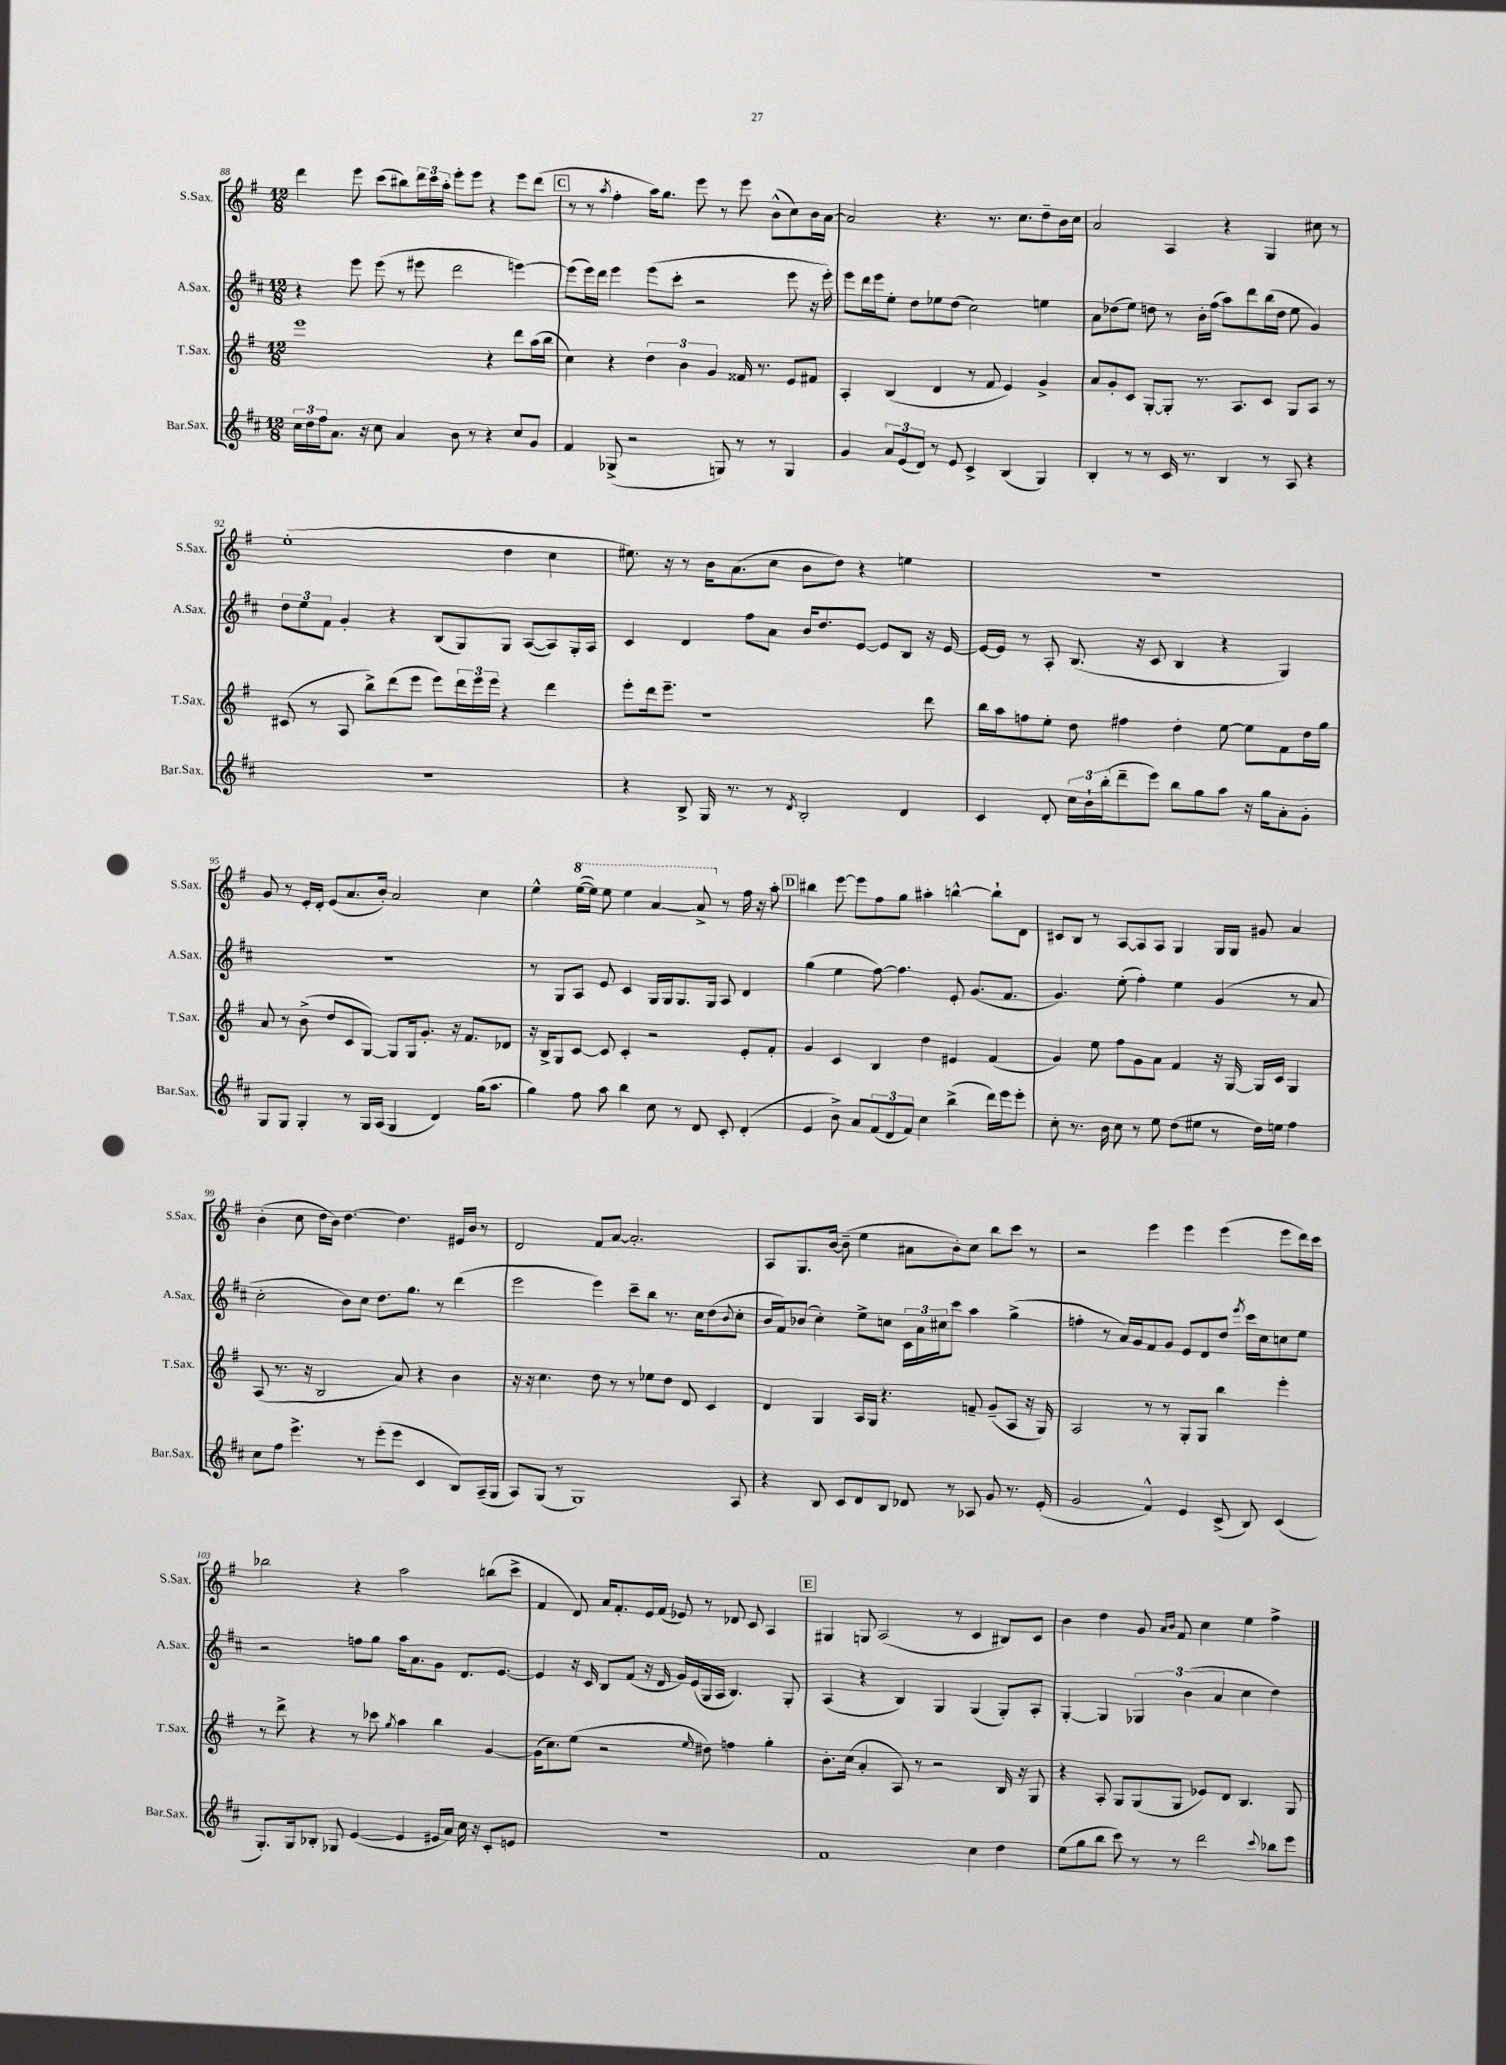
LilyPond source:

<<
\new StaffGroup <<
\new Staff = "s0" \with { instrumentName = "S.Sax." shortInstrumentName = "S.Sax." } {
    \clef treble \key g \major \numericTimeSignature \time 12/8
    d'''4 e'''8 c'''8( bis''8) \tuplet 3/2 { d'''16 c'''16 a''16-. } e'''8-. e'''8 r4 e'''8 d'''8( |
    \mark \markup { \box "C" } r8 r8 \acciaccatura { a''8 } fis''4-. a''16) g''8. e'''8 r8 e'''8 b'8-^( c''8) b'16 a'16~ |
    a'2 r4. r8. c''8. d''8-- b'16 c''16 |
    a'2 a4 r4 g4 cis''8 r8 |
    e''1-.( d''4 c''4 |
    eis''8.) r16 r8 b'16 a'8.( c''8 b'8 d''8) r4 e''4 |
    R1. |
    g'8 r8 e'16-. d'16-. e'8( a'8. b'16-.) a'2 c''4 |
    e''4-^ \ottava #1 e'''16~( e'''16) e'''8 e'''4 a''4~ a''8-> \ottava #0 r8 fis''16 r16 a''8-. |
    \mark \markup { \box "D" } bis''4 e'''8~ e'''8 fis''8 g''8 ais''4-. b''4~-^ b''8-! d'8 |
    cis'8 b8 r8 a8~ a8 a8 g4 g16 g16 gis'8 a'4 |
    b'4-.( c''8 d''16 b'16) d''4.~ d''4. eis'16 b'16 r8 |
    d'2 fis'8 a'8~ a'2.-. |
    a8 g8. b'16~ b'8--( e''4 ais'8 b'8-.) c''8 b''8 c'''8 r8 |
    r2 e'''4 e'''4 e'''4( e'''8 d'''16) c'''16 |
    bes''2 r4 a''2 b''8( c'''8-> |
    fis'4 d'8) a'16 fis'8.-. e'16 fis'16( ees'8) r8 des'8 c'8 a4 |
    \mark \markup { \box "E" } gis4 g8 a2( r8 c'4 bis8) c'8 |
    b'4 d''4 g'8 \grace { a'16 b'16 } fis'8 c''4 e''4 fis''4-> \bar "|." |
}
\new Staff = "s1" \with { instrumentName = "A.Sax." shortInstrumentName = "A.Sax." } {
    \clef treble \key d \major \numericTimeSignature \time 12/8
    r4 e'''8 e'''8( r8 eis'''8 d'''2 e'''4~) |
    \mark \markup { \box "C" } e'''8( e'''16) d'''16 e'''4 e'''8( cis'''8-. r2 e'''8 r16 e'''16-.) |
    e'''8 d'''16 e'''16 e''8-. d''8 ees''8 d''8( cis''2) e''4 |
    a'8 des''8( e''8) d''8 r8 b'16-. fis''16( a''8) d'''8 b''16( d''16 e''8 g'4) |
    \tuplet 3/2 { d''8 e''8 fis'8 } g'4-. r4 b8( g8) g8 a8~( a8) g16-. a16 |
    cis'4 d'4 fis''8 a'8 b'16 d''8. e'8~ e'8 b8 r16 e'16~ |
    e'16~ e'16 r8 a8-. b8.( r16 cis'8 b4 r4 g4) |
    R1. |
    r8 g8 a8 e'8 cis'4 g16 g16 g8. g16 a8 d'4 |
    \mark \markup { \box "D" } g''4( e''4 fis''8~) fis''4. e'8-. g'8.( fis'8. |
    g'4.) e''8-.( fis''4-.) e''4 g'4( r8 a'8 |
    cis''2-. b'8) cis''8 d''8. g''8. r8 d'''4( |
    e'''2 e'''4) cis'''8-- b''8 r8. cis''16 d''8( \appoggiatura { b'8 } cis''8-. |
    b'16 fis'16) bes'8( cis''4-.) e''8-> c''8 \tuplet 3/2 { cis'16 a'16 cis''16 } cis'''8 a''4 g''4->( |
    f''4-. r8 a'16) g'16 fis'8 g'8 e'8 d'8 d''8 \acciaccatura { e'''8 } cis'''16 cis''16 c''8 e''8 |
    r2 f''8 g''8 a''16 a'8. g'8 d'8. e'8.~ |
    e'4 r16 cis'16 b8 fis'8( r16 d'16 g'16) e'16( g16 a16 b4.) g8-. |
    \mark \markup { \box "E" } a4( r4 b4) g4 g4( g8-.) a8-. |
    g4~-. g4 \tuplet 3/2 { ges4 b'4( a'4 } cis''4 d''4) \bar "|." |
}
\new Staff = "s2" \with { instrumentName = "T.Sax." shortInstrumentName = "T.Sax." } {
    \clef treble \key g \major \numericTimeSignature \time 12/8
    e'''1 r4 d'''8 a''16( b''16 |
    \mark \markup { \box "C" } c''4) r4 \tuplet 3/2 { d''4 b'4 g'4 } fisis'16 r8. e'8 fis'8 |
    a4-. b4( d'4 r8 fis'8 e'4) g'4-> |
    a'8 g'8-. c'8 g8~-. g8-. r8. a8. c'8 g8 a8 r8 |
    cis'8( r8 a8 b''8->) d'''8( e'''8 e'''8) \tuplet 3/2 { d'''16 e'''16 e'''16 } r4 d'''4 |
    e'''8-. d'''16 e'''8.-- r1 d'''8 |
    b''16 a''16 f''8 e''8-. d''8 fis''4 d''4-. e''8~ e''8 fis'8 d''16 g''16 |
    a'8 r8 b'8->( d''8 c'8 g8~) g8 g16 g'8.-. r16 fis'8. des'8 |
    r16 b16-> g8 c'8~ c'8 c'4-. r2 e'8-. fis'8-. |
    \mark \markup { \box "D" } g'4 c'4 b4 d''4 eis'4 fis'4( |
    g'4) e''8 fis''8 g'8 a'8 fis'4 r16 g16~ g16 c'16 g4 |
    a8( r8. r16 b2 a'8) r4 b'4 |
    r16 r16 c''4. d''8 r8 r8 ees''8 d''8 d'8 c'4 |
    d'4 g4 a16 g16 r4. f'8-- g'8--( a8 r16 g16) |
    a2 r8 r8 g8-. g8 b''4 e'''4-. |
    r8 d'''8-> r4 r8 ces'''8 \acciaccatura { g''8 } a''4 b''4 g'4~ |
    g'16( c''8.) e''8( r2 \grace { e''16 } dis''8) f''4 g''4-. |
    \mark \markup { \box "E" } b'8.-. c''16( a'4-. a8) r8 r2 b16 r16 g8 |
    r4 a8-. g8 g8( g8 ees'8) d'8 b4. g8 \bar "|." |
}
\new Staff = "s3" \with { instrumentName = "Bar.Sax." shortInstrumentName = "Bar.Sax." } {
    \clef treble \key d \major \numericTimeSignature \time 12/8
    \tuplet 3/2 { cis''16 d''16 fis''16 } a'8. r16 cis''8 a'4 b'8 r8 r4 cis''8 g'8 |
    \mark \markup { \box "C" } fis'4 ges8->( r2 g8) r8 r8 g4 |
    g'4 \tuplet 3/2 { a'8 e'8( d'8) } r8 e'8 cis'4-> b4( g4) |
    b4-. r8 r8 cis'16 r8. b4 r8 a8 r4 |
    R1. |
    r4 b8-> g16 r8. r8 \acciaccatura { d'8 } b2-. d'4 |
    cis'4 d'8-. \tuplet 3/2 { cis''16 b'16-! b''16-.( } d'''8-- e'''8) b''8 g''8 a''8 r16 g''16 a'8-. g'8-. |
    g8 g8 g4-. r8 g16 a16( g4 d'4) g''16( a''8. |
    g''4) fis''8 a''8 b''4 cis''8 r8 d'8 cis'8-. d'4-.( |
    \mark \markup { \box "D" } e'4 b'8->) a'8 \tuplet 3/2 { fis'8( d'8 fis'8) } cis''4 b''4->( d'''16) e'''16 e'''8-. |
    cis''8-. r8. b'16 cis''8 r8 e''8 d''8( eis''8 r8 d''16) e''16 fis''4 |
    cis''8 fis''8 e'''4.-> r8 e'''8-.( e'''8 cis'4 b8) a16--( g16 |
    a8) g8( r8 g1) a8 |
    r4 b8 cis'8 d'8 b8 des'8 r8 aes8 g'8 r8. e'16-.( |
    g'2 fis'4-^) e'4 cis'8->( b8) cis'4( |
    g8.-.) g16 bes8-. ges8 e'4~( e'4 eis'16 a'16) cis''16 r16 cis'8-. e'8 |
    R1. |
    \mark \markup { \box "E" } fis'1 cis''4 d''4 |
    e''8( g''8 b''8 cis'''8) r8 r8 d'''2 \appoggiatura { cis'''8 } bes''8 e'''8 \bar "|." |
}
>>
>>
\layout { \context { \Score currentBarNumber = #88 } }
